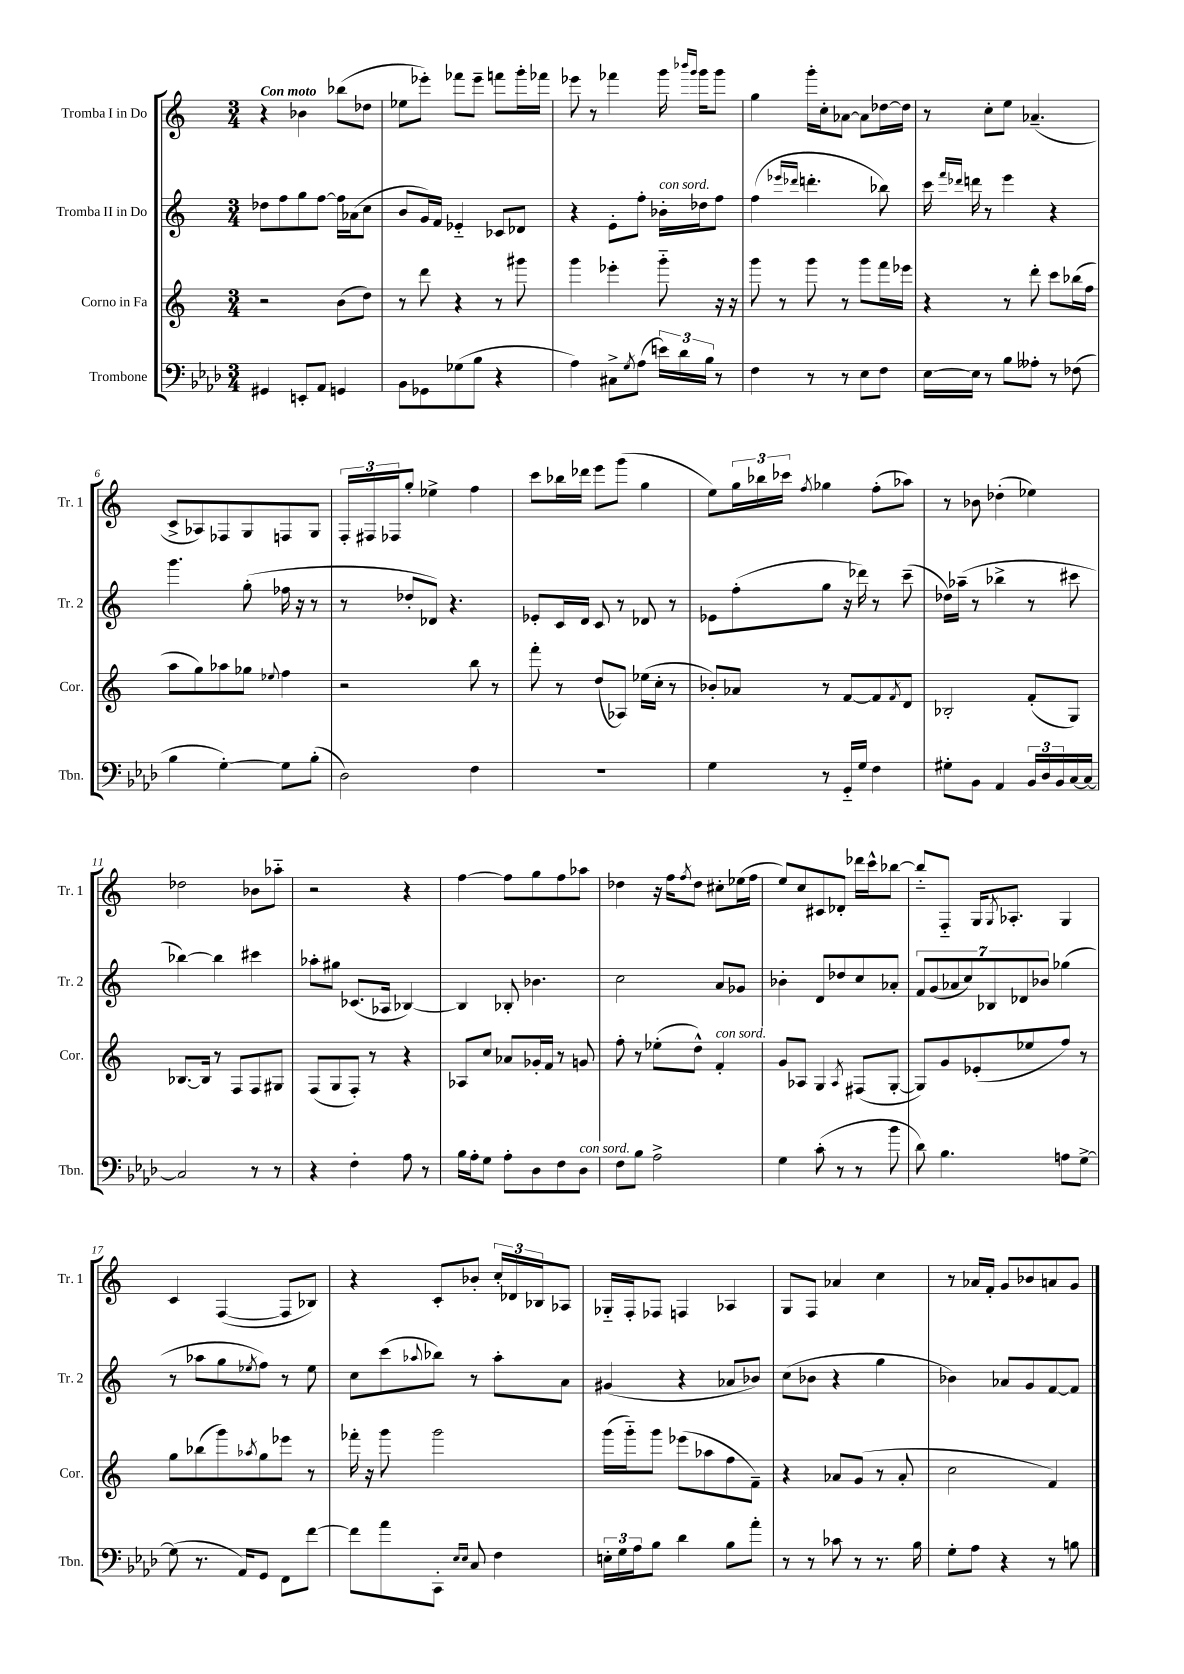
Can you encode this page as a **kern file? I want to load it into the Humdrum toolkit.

**kern	**kern	**kern	**kern
*staff4	*staff3	*staff2	*staff1
*clefF4	*clefG2	*clefG2	*clefG2
*k[b-e-a-d-]	*k[]	*k[]	*k[]
*M3/4	*M3/4	*M3/4	*M3/4
4GG#	2r	8dd-	4r
.	.	8ff	.
8EE'	.	8gg	4b-
8AA-	.	[8ff	.
4GG	(8b	16ff]	(8bb-
.	.	(16a-	.
.	8dd)	8cc	8dd-
=	=	=	=
8BB-	8r	8b	8ee-
8GG-	8ddd	16g)	8eee-')
.	.	16f	.
(8G-	4r	4e-'~	8fff-
8B-	.	.	8eee-~
4r	8r	8c-	8fff
.	8ggg#	8d-	16ggg'
.	.	.	16fff-
=	=	=	=
4A-)	4ggg	4r	8eee-
.	.	.	8r
8C#^	4eee-'	8e'	4fff-
8qG	.	.	.
(8A-	.	8ff'	.
24e)	8ggg'~	16b-'	16ggg
24d-	.	.	.
.	.	.	16qqbbb-
.	.	.	16qqggg
.	.	16dd-	16ggg
24B-	.	.	.
8r	16r	8ff	8ggg
.	16r	.	.
=	=	=	=
4F	8ggg	(4ff	4gg
.	8r	.	.
.	.	16qqeee-	.
.	.	16qqddd-	.
8r	8ggg	4.ddd'	16ggg'
.	.	.	16cc'
8r	8r	.	[8a-
8E-	8ggg	.	8a-]
8F	16fff	8bb-)	[16dd-
.	16eee-	.	16dd-]
=	=	=	=
[16E-	4r	16ccc	8r
.	.	16qqfff	.
.	.	16qqddd-	.
16E-]	.	16ddd	.
8r	.	8r	8cc'
8B-	8r	4eee	8ee
8A--'	8ddd'	.	(4.a-~
8r	8ccc	4r	.
(8F-	(16bb-	.	.
.	16ff	.	.
=	=	=	=
4B-	8aa	4.ggg	8c^
.	8gg)	.	8A-)
[4G')	8aa-	.	8F-
.	8gg-	(8gg'	8G
.	8qqee-	.	.
8G]	4ff	16ff-	8F
.	.	16r	.
(8B-'	.	8r	8G
=	=	=	=
2D-)	2r	8r	24F'
.	.	.	24F#
.	.	.	24F-
.	.	8dd-'	8gg'
.	.	8d-)	4ee-^
.	.	4.r	.
4F	8bb	.	4ff
.	8r	.	.
=	=	=	=
2.r	8fff'	8e-'	8ccc
.	8r	16c	16bb-
.	.	16d	16ddd-
.	(8dd	8c	8eee
.	8A-)	8r	(8ggg
.	(16ee-	8d-	4gg
.	16cc'	.	.
.	8r	8r	.
=	=	=	=
4G	8b-')	8e-	8ee)
.	8a-	(8ff'	24gg
.	.	.	24bb-
.	.	.	24ccc-
.	.	.	8qff
8r	8r	8gg	4gg-
16GG'~	[8f	16r	.
16G	.	16ddd-)	.
4F	8f]	8r	(8ff'
.	8qf	.	.
.	8d	(8ccc~	8aa-)
=	=	=	=
8G#'	2B-'	16dd-)	8r
.	.	(16aa-~	.
8BB-	.	8r	8b-
4AA-	.	4bb-^	(4dd-'
24BB-	(8f'	8r	4ee-)
24D-	.	.	.
24BB-	.	.	.
[16C	8G)	8ccc#	.
16C_	.	.	.
=	=	=	=
2C]	[8.B-	[4bb-)	2dd-
.	16B-]	.	.
.	8r	4bb-]	.
.	8F	.	.
8r	8F	4ccc#	8b-
8r	8G#	.	8aa-'~
=	=	=	=
4r	(8F	8aa-'	2r
.	8G	8gg#	.
4F'	8F')	(8.c-	.
.	8r	.	.
.	.	16A-	.
8A-	4r	[4B-)	4r
8r	.	.	.
=	=	=	=
16B-	8A-	4B-]	[4ff
16A-'	.	.	.
8G	8cc	.	.
8A-'	8a-	8B-'	8ff]
8D-	16g-'	4.b-	8gg
.	16f	.	.
8F	8r	.	8ff
8D-	8g	.	8aa-
=	=	=	=
8F	8ff'	2cc	4dd-
8B-	8r	.	.
2A-^	(8ee-'	.	16r
.	.	.	16ff
.	.	.	8qff
.	8dd^^)	.	8dd-
.	4f'	8a	8cc#'
.	.	8g-	(16ee-
.	.	.	16ff
=	=	=	=
4G	8g	4b-'	8ee)
.	8A-	.	8cc
(8c'	4G	8d	8c#
8r	.	8dd-	8d-'
.	8qA-	.	.
8r	(8F#	8cc	16ddd-
.	.	.	16ccc^^
8b-	[8G'	8a-'	[8bb-
=	=	=	=
8d-)	8G])	14f	8bb-'~]
.	.	(14g	.
4.B-	8g	.	8F'~
.	.	14a-	.
.	.	14cc)	.
.	(8e-'	.	16G
.	.	14B-	.
.	.	.	8qG
.	.	.	8.A-'
.	.	14d-	.
.	8ee-	.	.
.	.	14b-	.
8A	8ff)	(4gg-	4G
[8G^	8r	.	.
=	=	=	=
(8G]	8gg	8r	4c
8.r	(8bb-	8aa-	.
.	8ggg)	8gg	([4F
16AA-)	.	.	.
.	8qaa-	8qee-	.
8GG	8gg	8ff)	.
8FF	8eee-	8r	8F]
[8f	8r	8ee-	8B-)
=	=	=	=
8f]	16fff-'	8cc	4r
.	16r	.	.
8a-	8ggg	(8ccc	.
.	.	8qqaa-	.
8CC'	2ggg	8bb-)	8c'
16qqE-	.	.	.
16qqE-	.	.	.
8C	.	8r	8b-'
4F	.	8aa-'	24cc'
.	.	.	24d-
.	.	.	24B-
.	.	8a	8A-
=	=	=	=
24E'	(16ggg	(4g#	16G-'~
24G	.	.	.
.	16ggg'~)	.	16F'
24A-	.	.	.
8B-	8ggg	.	8F-
4d-	(8eee-	4r	4F
.	8aa-	.	.
8B-	8ff	8a-	4A-
8a-'	8f~)	8b-)	.
=	=	=	=
8r	4r	(8cc	8G
8r	.	8b-	8F
8c-	8a-	4r	4a-
8r	(8g	.	.
8.r	8r	4gg	4cc
.	8a-'	.	.
16B-	.	.	.
=	=	=	=
8G'	2cc	4b-)	8r
8A-	.	.	16a-
.	.	.	16f'
4r	.	8a-	8g
.	.	8g	8b-
8r	4f)	[8f	8a
8B	.	8f]	8g
==	==	==	==
*-	*-	*-	*-
